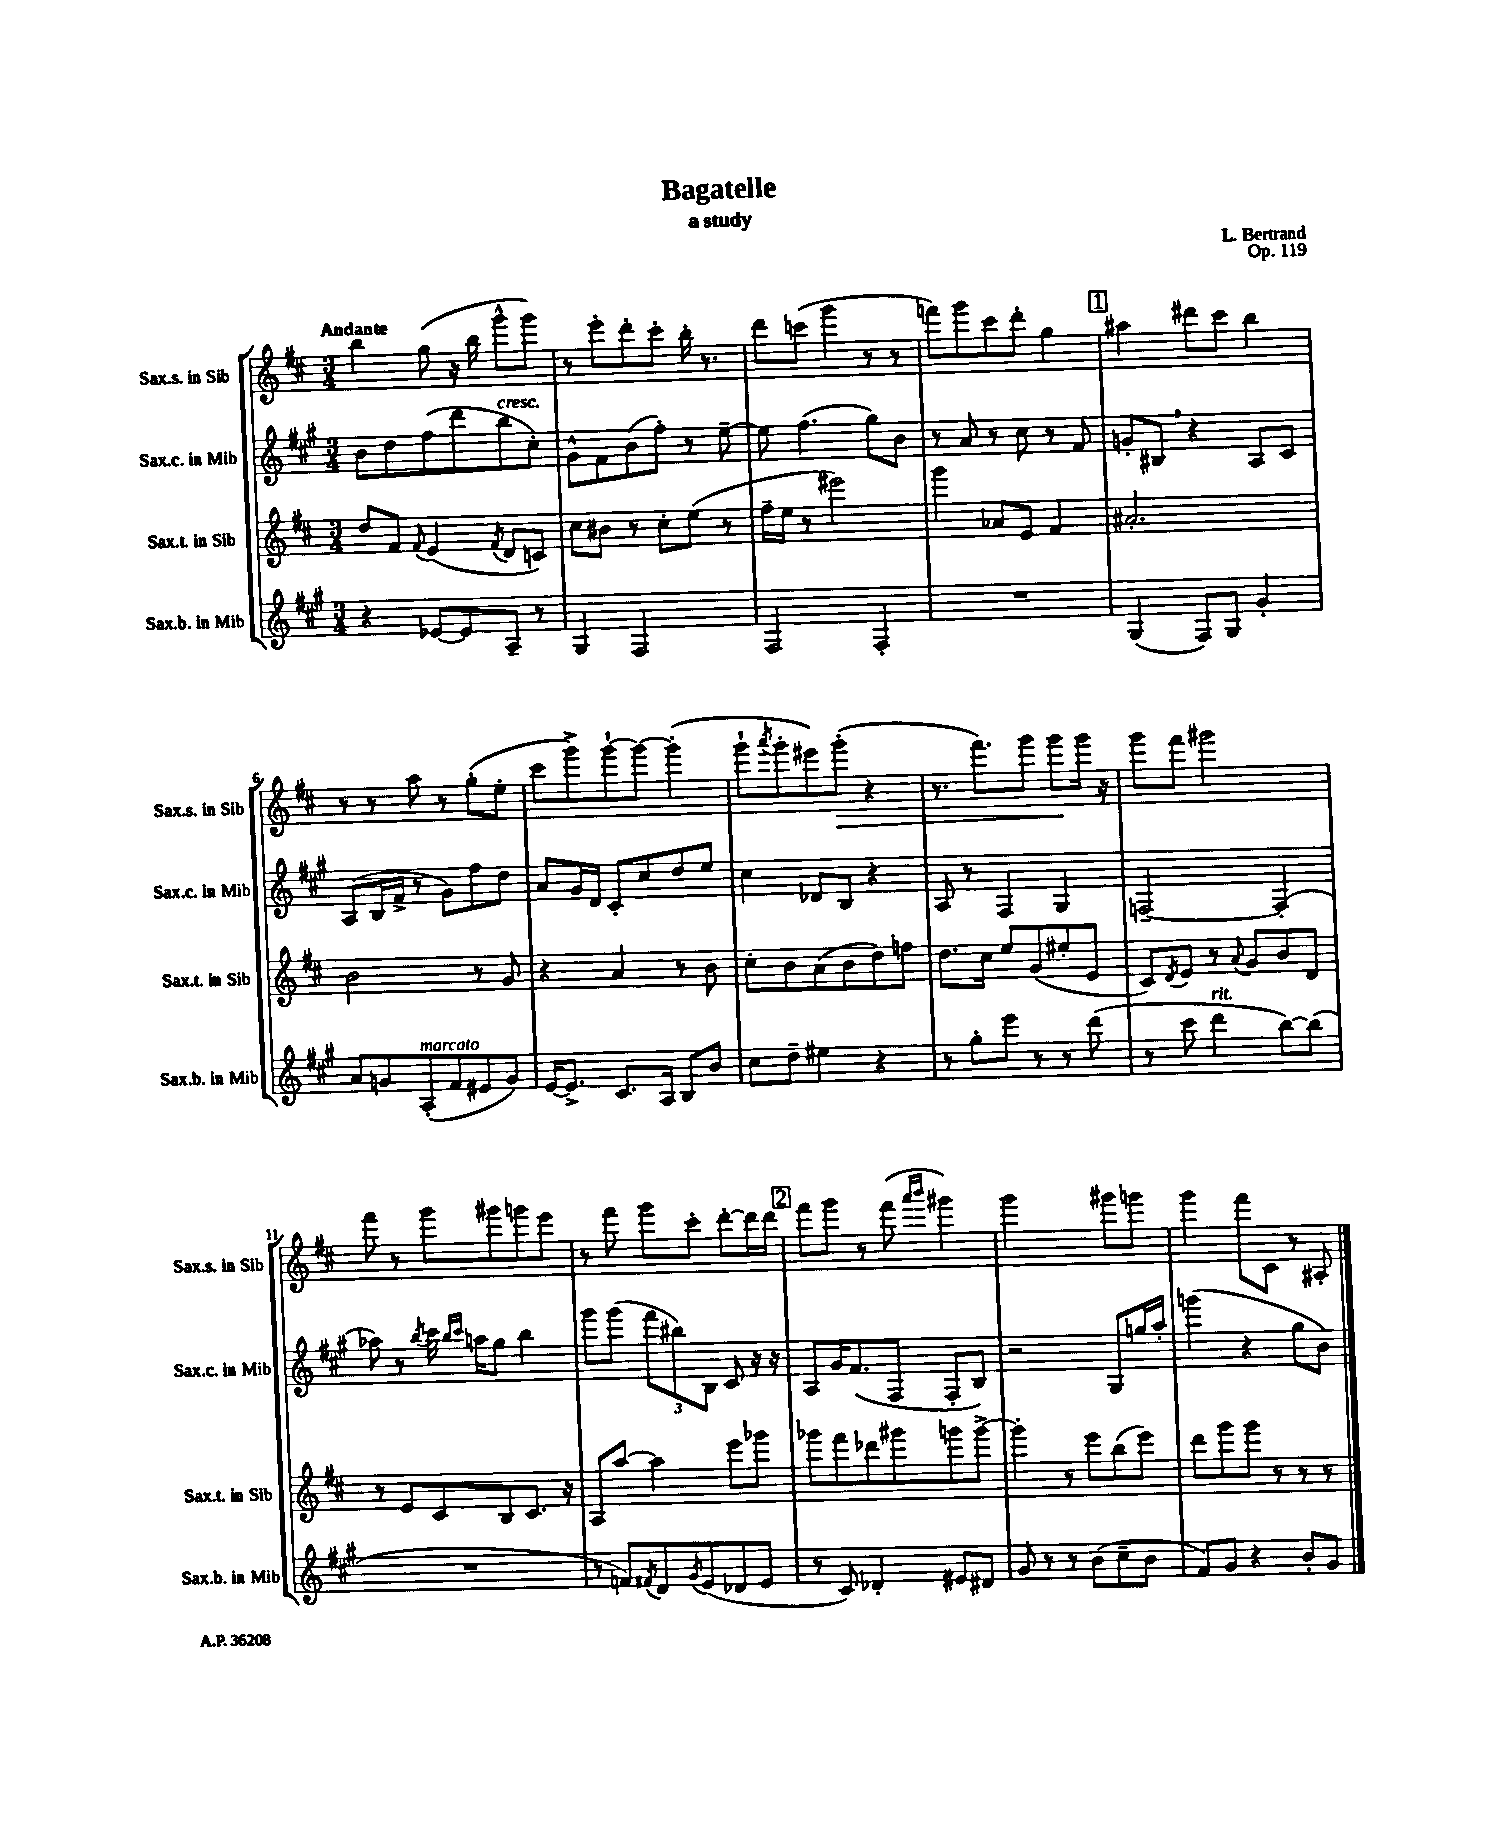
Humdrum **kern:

**kern	**kern	**kern	**kern
*staff4	*staff3	*staff2	*staff1
*clefG2	*clefG2	*clefG2	*clefG2
*k[f#c#g#]	*k[f#c#]	*k[f#c#g#]	*k[f#c#]
*M3/4	*M3/4	*M3/4	*M3/4
4r	8dd	8b	4bb
.	8f#	8dd	.
.	8qqf#	.	.
[8e-	(4e	(8ff#	(8gg
8e-]	.	8ddd	16r
.	.	.	16bb
.	8qf#	.	.
8A~	8d	8bb	8ggg^^
8r	8c)	8cc#')	8ggg)
=	=	=	=
4G#	8cc#	8g#^^	8r
.	8b#	8f#	8eee'
2F#	8r	(8b	8ddd'
.	8cc#'	8ff#')	8ccc#'
.	(8ee	8r	16bb'
.	.	.	8.r
.	8r	[8ee~	.
=	=	=	=
2F#	16ff#~	8ee]	8ddd
.	16ee	.	.
.	8r	(4.ff#	(8ccc
.	2eee#)	.	4ggg
4F#'	.	8gg#)	8r
.	.	8b	8r
=	=	=	=
2.r	4ggg	8r	8fff)
.	.	8a	8ggg
.	8a-	8r	8ccc#
.	8e	8cc#	8ddd'
.	4f#	8r	4gg
.	.	8f#	.
=	=	=	=
(4G#	2.a#'	8g'	4aa#
.	.	8B#	.
8F#)	.	4r	8ddd#
8G#	.	.	8ccc#
4g#'	.	8A	4bb
.	.	8c#	.
=	=	=	=
8a	2b	(8A	8r
8g	.	16B	8r
.	.	16f#^	.
(8A'	.	8r	8aa
8f#	.	8g#)	8r
8e#	8r	8ff#	(8gg'
8g)	8g	8dd	8ee'
=	=	=	=
[16e	4r	8a	8ccc#
8.e^]	.	.	.
.	.	16g#	8ggg^)
.	.	16d	.
8.c#	4a	8c#'	[8ggg`
.	.	8cc#	8ggg_
16A	.	.	.
8B	8r	8dd	(4ggg']
8b	8b	8ee	.
=	=	=	=
8cc#	8cc#'	4cc#	8ggg`
.	.	.	8qaaa
8dd~	8b	.	8ggg'
4ee#	(8a	8d-	8eee#)
.	8b	8B	(8ggg'
4r	8dd)	4r	4r
.	8ff	.	.
=	=	=	=
8r	8.dd	8A	8.r
8gg#'	.	8r	.
.	16cc#	.	8.fff#)
8eee	8ee	4F#	.
8r	(8g	.	8ggg
8r	8ee#'	4G#	8ggg
(8ddd	8e	.	16ggg
.	.	.	16r
=	=	=	=
8r	8c#)	[2F~	8ggg
.	8qd	.	.
8ccc#	8e	.	8fff#
4ddd	8r	.	2ggg#
.	8qqa	.	.
.	8g	.	.
[8bb)	8b	(4F']	.
(8bb]	8d	.	.
=	=	=	=
2.r	8r	8aa-)	8fff#
.	8e	8r	8r
.	.	8qbb	.
.	8c#	16ccc#	8ggg
.	.	16qqbb	.
.	.	16qqccc#	.
.	.	16aa	.
.	8B	8gg#	8ggg#
.	8.c#	4bb	8ggg
.	.	.	8eee
.	16r	.	.
=	=	=	=
8r	8A	8ggg#	8r
8f)	[8aa	(8ggg#	8fff#
8qf#	.	.	.
8d	4aa]	12fff#	8ggg
.	.	12bb#)	.
8qg#	.	.	.
(8e	.	.	8ccc#'
.	.	12B	.
8d-	8eee	8c#	[8ddd'
8e	8ggg-	16r	16ddd]
.	.	16r	16ddd
=	=	=	=
8r	8ggg-	8A	8fff#
8c#)	8fff#	16g#	8ggg
.	.	(8.f#	.
4d-'	8ddd-	.	8r
.	8ggg#	8F#	(8fff#
.	.	.	16qqaaa
.	.	.	16qqbbb
8e#	8ggg	8F#'	4ggg#)
8d#	[8ggg^	8B)	.
=	=	=	=
8g#	4ggg']	2r	2ggg
8r	.	.	.
8r	8r	.	.
(8b	8eee	.	.
8cc#~	(8bb	8G#	8ggg#
8b	8eee)	16gg	8ggg
.	.	16aa'	.
=	=	=	=
8f#)	8ddd	(4ggg	4ggg
8g#	8ggg	.	.
4r	8ggg	4r	8fff#
.	8r	.	8c#
8b'	8r	8gg#	8r
8g#	8r	8b)	8A#'
==	==	==	==
*-	*-	*-	*-
